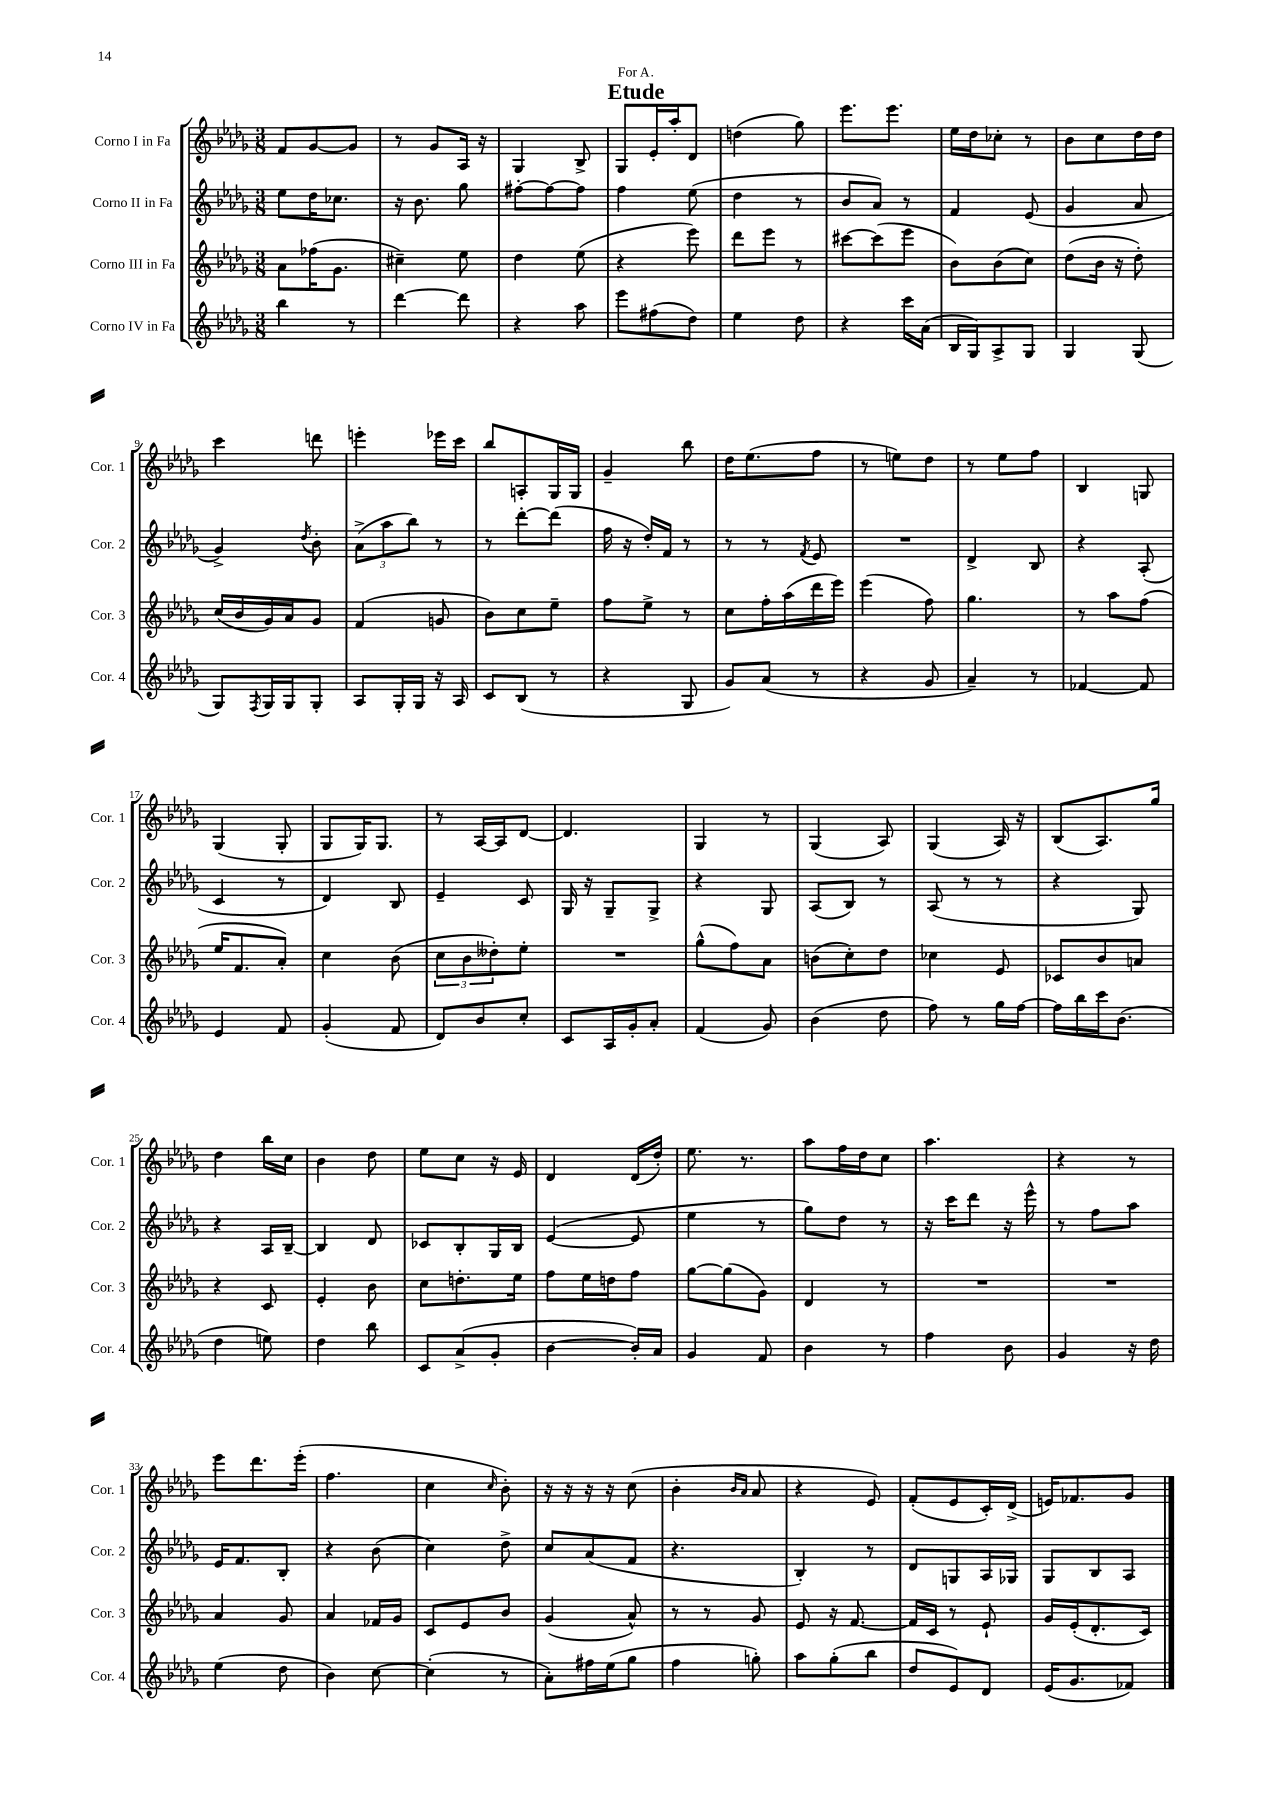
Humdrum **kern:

**kern	**kern	**kern	**kern
*part4	*part3	*part2	*part1
*staff4	*staff3	*staff2	*staff1
*I"Corno IV in Fa	*I"Corno III in Fa	*I"Corno II in Fa	*I"Corno I in Fa
*I'Cor. 4	*I'Cor. 3	*I'Cor. 2	*I'Cor. 1
*clefG2	*clefG2	*clefG2	*clefG2
*k[b-e-a-d-g-]	*k[b-e-a-d-g-]	*k[b-e-a-d-g-]	*k[b-e-a-d-g-]
*M3/8	*M3/8	*M3/8	*M3/8
=1	=1	=1	=1
4bb-\	8a-\L	8ee-\L	8f/L
.	(16ff-X\K	16dd-\K	[8g-/
.	8.g-\J	8.cc-X\J	.
8r	.	.	8g-/J]
=2	=2	=2	=2
[4ddd-\	4cc#X~\)	16r	8r
.	.	8.b-\	.
.	.	.	8g-/L
8ddd-\]	8ee-\	8gg-\	16A-/Jk
.	.	.	16r
=3	=3	=3	=3
4r	4dd-\	[8ff#X'\L	4G-/
.	.	8ff#\_	.
8aa-\	(8ee-\	8ff#\J]	8B-^/
=4	=4	=4	=4
8eee-\L	4r	4ff\	8G-/L
(8ff#X\	.	.	16e-'/L
.	.	.	16aa-'/J
8dd-\J)	8eee-\)	(8ee-\	8d-/J
=5	=5	=5	=5
4ee-\	8ddd-\L	4dd-\	(4ddn\
.	8eee-\J	.	.
8dd-\	8r	8r	8gg-\)
=6	=6	=6	=6
4r	[8ccc#X\L	8b-/L	8.eee-\L
.	(8ccc#\]	8a-/J)	.
.	.	.	8.eee-\J
16ccc\LL	8eee-\J	8r	.
(16a-\JJ	.	.	.
=7	=7	=7	=7
16B-/LL	8b-\L)	4f/	16ee-\LL
16G-/J)	.	.	16dd-\J
8A-^/	(8b-\	.	8cc-X'\J
8G-/J	8cc\J)	(8e-/	8r
=8	=8	=8	=8
4G-/	(8dd-\L	4g-/	8b-\L
.	16b-\Jk	.	8cc\
.	16r	.	.
(8G-/	8dd-'\)	8a-/	16dd-\L
.	.	.	16dd-\JJ
!!LO:LB:g=z
=9	=9	=9	=9
8G-/L)	(16cc/LL	4g-^/)	4ccc\
.	16b-/	.	.
8qF/	.	.	.
16G-/L	16g-/)	.	.
16G-/J	16a-/J	.	.
.	.	8qdd-/	.
8G-'/J	8g-/J	8b-'\	8dddn\
=10	=10	=10	=10
8A-/L	(4f/	(12a-^\L	4eeen'\
.	.	12aa-\	.
16G-'/L	.	.	.
.	.	12bb-\J)	.
16G-/JJ	.	.	.
16r	8gn/	8r	16eee-X\LL
16A-/	.	.	16ccc\JJ
=11	=11	=11	=11
8c/L	8b-\L)	8r	8bb-/L
(8B-/J	8cc\	[8ddd-'\L	8An'/
8r	8ee-~\J	(8ddd-\J]	16G-/L
.	.	.	16G-/JJ
=12	=12	=12	=12
4r	8ff\L	16ff\	4g-~/
.	.	16r	.
.	8ee-^\J	16dd-'/LL)	.
.	.	16f/JJ	.
8G-/	8r	8r	8bb-\
=13	=13	=13	=13
8g-/L)	8cc\L	8r	16dd-\KL
.	.	.	(8.ee-\
(8a-/J	16ff'\L	8r	.
.	(16aa-\	.	.
.	.	8qf/	.
8r	16ddd-\	8e-/	8ff\J
.	16eee-\JJ)	.	.
=14	=14	=14	=14
4r	(4eee-\	4.r	8r
.	.	.	8een\L)
8g-/	8ff\)	.	8dd-\J
=15	=15	=15	=15
4a-~/)	4.gg-\	4d-^/	8r
.	.	.	8ee-\L
8r	.	8B-/	8ff\J
=16	=16	=16	=16
[4f-X/	8r	4r	4B-/
.	8aa-\L	.	.
8f-/]	(8ff\J	(8A-'/	8Gn/
!!LO:LB:g=z
=17	=17	=17	=17
4e-/	16ee-/KL	4c/	(4G-/
.	8.f/	.	.
8f/	8a-'/J)	8r	8G-'/
=18	=18	=18	=18
(4g-'/	4cc\	4d-/)	8G-/L
.	.	.	16G-/K)
.	.	.	8.G-/J
8f/	(8b-\	8B-/	.
=19	=19	=19	=19
8d-/L)	12cc\L	4e-~/	8r
.	12b-\	.	.
8b-/	.	.	[16A-/LL
.	12dd--X'\)	.	.
.	.	.	16A-/J]
8cc'/J	8ee-'\J	8c/	[8d-/J
=20	=20	=20	=20
8c/L	4.r	16G-/	4.d-/]
.	.	16r	.
16A-/L	.	8G-~/L	.
16g-'/J	.	.	.
8a-'/J	.	8G-^/J	.
=21	=21	=21	=21
(4f/	(8gg-^^\L	4r	4G-/
.	8ff\)	.	.
8g-/)	8a-\J	8G-/	8r
=22	=22	=22	=22
(4b-\	(8bn\L	(8A-/L	(4G-/
.	8cc'\)	8B-/J)	.
8dd-\	8dd-\J	8r	8A-/)
=23	=23	=23	=23
8ff\)	4cc-X\	(8A-/	(4G-/
8r	.	8r	.
16gg-\LL	8e-/	8r	16A-/)
[16ff\JJ	.	.	16r
=24	=24	=24	=24
16ff\LL]	8c-X/L	4r	(8B-/L
16bb-\	.	.	.
16ccc\J	8b-/	.	8.A-/)
(8.b-\J	.	.	.
.	8an/J	8G-/)	.
.	.	.	16gg-/Jk
!!LO:LB:g=z
=25	=25	=25	=25
4dd-\	4r	4r	4dd-\
8een\)	8c/	16A-/LL	16bb-\LL
.	.	[16B-~/JJ	16cc\JJ
=26	=26	=26	=26
4dd-\	4e-'/	4B-/]	4b-\
8bb-\	8b-\	8d-/	8dd-\
=27	=27	=27	=27
8c/L	8cc\L	8c-X/L	8ee-\L
(8a-^/	8.ddn'\	8B-'/	8cc\J
8g-'/J	.	16G-/L	16r
.	16ee-\Jk	16B-/JJ	16e-/
=28	=28	=28	=28
[4b-\	8ff\L	([4e-/	4d-/
.	16ee-\L	.	.
.	16ddn\J	.	.
16b-'/LL])	8ff\J	8e-/]	(16d-/LL
16a-/JJ	.	.	16dd-'/JJ)
=29	=29	=29	=29
4g-/	[8gg-\L	4ee-\	8.ee-\
.	(8gg-\]	.	.
.	.	.	8.r
8f/	8g-\J)	8r	.
=30	=30	=30	=30
4b-\	4d-/	8gg-\L)	8aa-\L
.	.	8dd-\J	16ff\L
.	.	.	16dd-\J
8r	8r	8r	8cc\J
=31	=31	=31	=31
4ff\	4.r	16r	4.aa-\
.	.	16ccc\KL	.
.	.	8ddd-\J	.
8b-\	.	16r	.
.	.	16eee-^^\	.
=32	=32	=32	=32
4g-/	4.r	8r	4r
.	.	8ff\L	.
16r	.	8aa-\J	8r
16dd-\	.	.	.
!!LO:LB:g=z
=33	=33	=33	=33
(4ee-\	4a-/	16e-/KL	8eee-\L
.	.	8.f/	.
.	.	.	8.ddd-\
8dd-\	8g-/	8B-'/J	.
.	.	.	(16eee-'\Jk
=34	=34	=34	=34
4b-\)	4a-/	4r	4.ff\
[8cc\	16f-X/LL	(8b-\	.
.	16g-/JJ	.	.
=35	=35	=35	=35
(4cc'\]	8c/L	4cc\)	4cc\
.	8e-/	.	.
.	.	.	16qqcc/
8r	8b-/J	8dd-^\	8b-'\)
=36	=36	=36	=36
8a-'\L)	(4g-/	8cc/L	16r
.	.	.	16r
16ff#X\L	.	(8a-/	16r
(16ee-\J	.	.	16r
8gg-\J	8a-^^/)	8f/J	(8cc\
=37	=37	=37	=37
4ff\	8r	4.r	4b-'\
.	8r	.	.
.	.	.	16qqb-/LL
.	.	.	16qqa-/JJ
8ggn'\)	8g-/	.	8a-/
=38	=38	=38	=38
8aa-\L	8e-/	4B-'/)	4r
(8gg-'\	16r	.	.
.	[8.f/	.	.
8bb-\J	.	8r	8e-/)
=39	=39	=39	=39
8dd-/L	16f/LL]	8d-/L	(8f'/L
.	16c/JJ	.	.
8e-/)	8r	8Gn/	8e-/
8d-/J	8e-`/	16A-/L	16c'/L)
.	.	16G-X/JJ	(16d-^/JJ
=40	=40	=40	=40
(16e-/KL	16g-/LL	8G-/L	16en/KL)
8.g-/	(16e-'/J	.	8.f-X/
.	8.d-'/	8B-/	.
8f-X/J)	.	8A-/J	8g-/J
.	16c/Jk)	.	.
==	==	==	==
*-	*-	*-	*-
